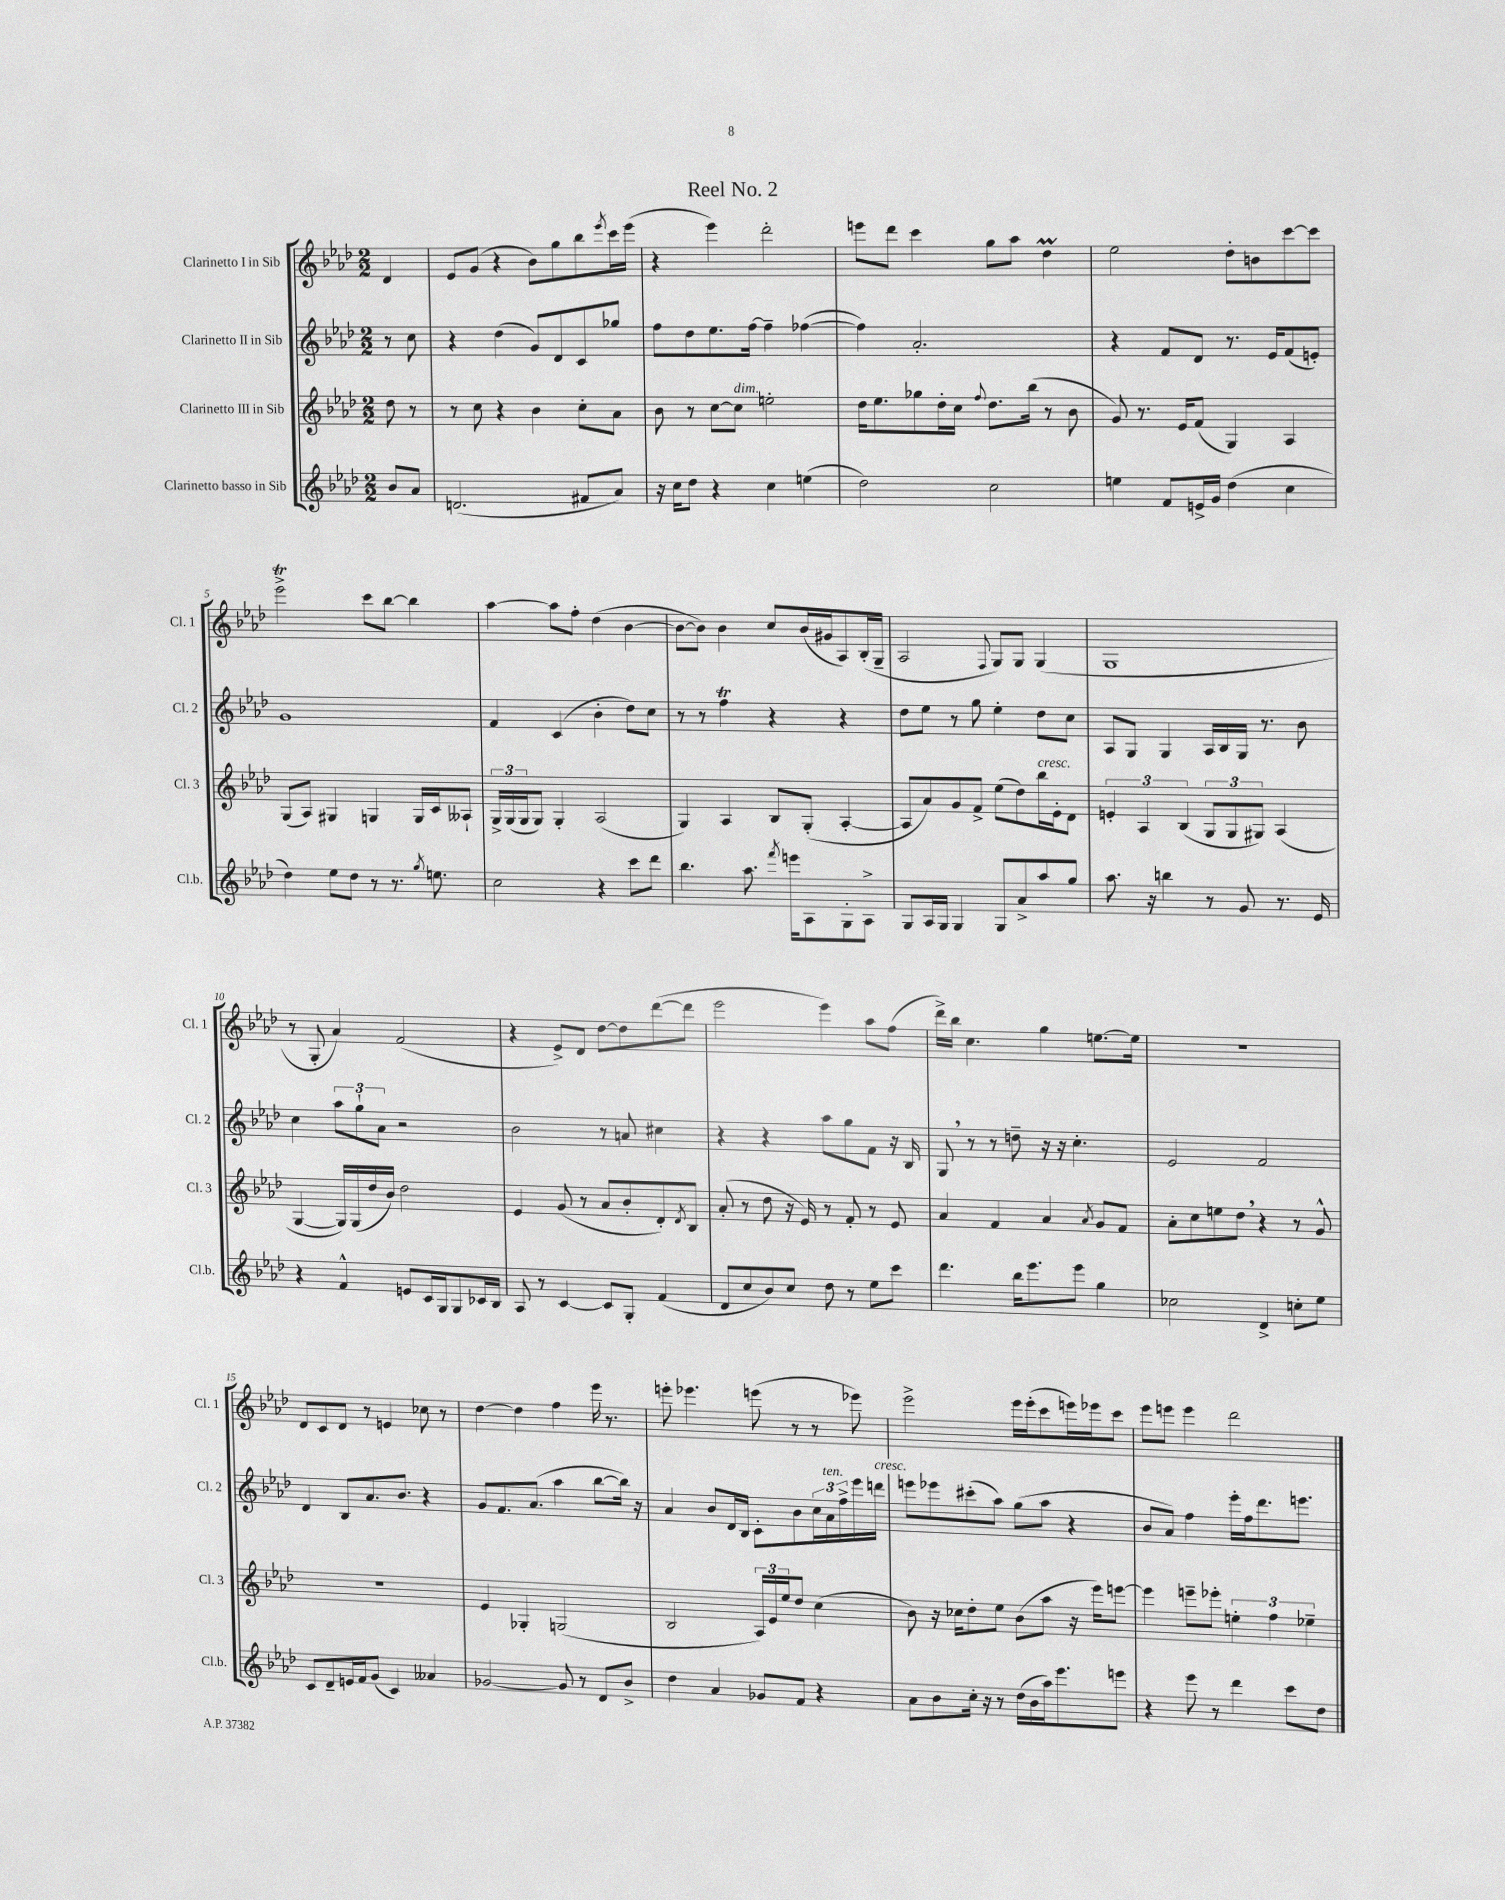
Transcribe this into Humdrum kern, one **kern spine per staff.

**kern	**kern	**kern	**kern
*part4	*part3	*part2	*part1
*staff4	*staff3	*staff2	*staff1
*I"Clarinetto basso in Sib	*I"Clarinetto III in Sib	*I"Clarinetto II in Sib	*I"Clarinetto I in Sib
*I'Cl.b.	*I'Cl. 3	*I'Cl. 2	*I'Cl. 1
*clefG2	*clefG2	*clefG2	*clefG2
*k[b-e-a-d-]	*k[b-e-a-d-]	*k[b-e-a-d-]	*k[b-e-a-d-]
*M2/2	*M2/2	*M2/2	*M2/2
=	=	=	=
8b-/L	8dd-\	8r	4d-/
8a-/J	8r	8cc\	.
=1	=1	=1	=1
(2.dn/	8r	4r	8e-/L
.	8cc\	.	(8g/J
.	4r	(4dd-\	4r
.	4b-\	8g/L)	8b-\L)
.	.	8d-/	8gg\
8f#X/L	8cc'\L	8c/	8bb-\
.	.	.	8qeee-/
8a-/J)	8a-\J	8gg-X/J	16ccc\L
.	.	.	(16eee-\JJ
=2	=2	=2	=2
16r	8b-\	8ff\L	4r
16cc\KL	.	.	.
8dd-\J	8r	8dd-\	.
4r	[8cc\L	8.ee-\	4eee-\)
!	!LO:TX:a:i:t=dim.	!	!
.	8cc\J]	.	.
.	.	[16ff\Jk	.
4cc\	2een'\	4ff~\]	2ddd-'\
(4een\	.	([4ff-X\	.
=3	=3	=3	=3
2dd-\)	16dd-\KL	4ff-\])	8eeen\L
.	8.ee-\	.	.
.	.	.	8ddd-\J
.	8gg-X\	2.a-'/	4ccc\
.	16dd-'\L	.	.
.	16cc\JJ	.	.
.	8qqff/	.	.
2cc\	8.dd-\L	.	8gg\L
.	.	.	8aa-\J
.	(16bb-\Jk	.	.
.	8r	.	4dd-M\
.	8b-\	.	.
=4	=4	=4	=4
4een\	8g/)	4r	2ee-\
.	8.r	.	.
8f/L	.	8f/L	.
.	16e-/KL	.	.
16en^/L	(8f/J	8d-/J	.
16g/JJ	.	.	.
(4dd-\	4G/)	8.r	8dd-'\L
.	.	.	8bn\
.	.	16e-/KL	.
4cc\	4A-/	(8f/	[8ccc\
.	.	8en'/J)	8ccc\J]
!!LO:LB:g=z
=5	=5	=5	=5
4dd-\)	(8G/L	1g	2eee-T^\
.	8A-/J)	.	.
8ee-\L	4G#X/	.	.
8dd-\J	.	.	.
8r	4Gn/	.	8ccc\L
8.r	.	.	[8bb-\J
.	16G/LL	.	4bb-\]
8qgg/	.	.	.
8.een\	16c/J	.	.
.	8A--X`/J	.	.
=6	=6	=6	=6
2cc\	24G^/LL	4f/	[4aa-\
.	(24G/	.	.
.	24G/J	.	.
.	8G/J)	.	.
.	4G'/	(4c/	8aa-\L]
.	.	.	8ff'\J
4r	(2A-/	4b-'\	(4dd-\
8ccc\L	.	8dd-\L)	[4b-\
8ddd-\J	.	8cc\J	.
=7	=7	=7	=7
4.bb-\	4G/)	8r	8b-\L_
.	.	8r	8b-\J])
.	4A-/	4ffT\	4b-\
8.aa-\	.	.	.
.	8B-/L	4r	8cc/L
8qfff/	.	.	.
16eeen\KL	.	.	.
8A-\	(8G'/J	.	(16b-/L
.	.	.	16g#X/J
8G'\	[4A-'/	4r	8A-/)
8A-^\J	.	.	(16B-'/L
.	.	.	16G~/JJ
=8	=8	=8	=8
8G/L	8A-/L]	8dd-\L	2A-/
16A-/L	8a-/)	8ee-\J	.
16G/JJ	.	.	.
4G/	8g/	8r	.
.	8f^/J	8gg\	.
.	.	.	8qqF/
8G/L	(8ee-\L	4ee-'\	8G/L)
8a-^/	8dd-\)	.	8G/J
!	!LO:TX:a:i:t=cresc.	!	!
8aa-/	16bb-\L	8dd-\L	(4G/
.	16e-'\J	.	.
8gg/J	8d-\J	8cc\J	.
=9	=9	=9	=9
8.aa-\	6en'/	8A-/L	1G
.	.	8G/J	.
.	6A-/	.	.
16r	.	.	.
4bbn\	.	4G/	.
.	(6B-/	.	.
8r	12G/L	16A-/LL	.
.	.	16B-/	.
.	12G/	.	.
8g/	.	16G/JJ	.
.	12G#X/J)	.	.
.	.	8.r	.
8.r	(4A-/	.	.
.	.	8b-\	.
16e-/	.	.	.
!!LO:LB:g=z
=10	=10	=10	=10
4r	[4G/	4cc\	8r
.	.	.	8G'/
4f^^/	16G/LL])	12aa-\L	4a-/)
.	(16G/	.	.
.	.	12gg`\	.
.	16dd-/	.	.
.	.	12a-\J	.
.	16b-/JJ)	.	.
8en/L	2dd-\	2r	(2f/
16c/L	.	.	.
16G/J	.	.	.
8G/	.	.	.
16c-X/L	.	.	.
16B-/JJ	.	.	.
=11	=11	=11	=11
8A-/	4e-/	2b-\	4r
8r	.	.	.
[4c/	(8g/	.	8e-^/L)
.	8r	.	8d-/J
8c/L]	8a-/L	8r	[8dd-\L
8G'/J	8b-'/	8an/	8dd-\]
(4f/	8d-'/)	4cc#X\	([8ddd-\
.	8qd-/	.	.
.	8B-/J	.	8ddd-\J]
=12	=12	=12	=12
8d-/L	(8a-'/	4r	2eee-\
8cc/	8r	.	.
8b-/)	8dd-\	4r	.
8cc/J	16r	.	.
.	16e-/)	.	.
8dd-\	8r	8aa-\L	4eee-\)
8r	8f'/	8gg\	.
8ee-\L	8r	8f\J	8aa-\L
8ccc\J	8e-/	16r	(8ff\J
.	.	16B-/	.
=13	=13	=13	=13
4.ddd-\	4a-/	8G,/	16ddd-^\LL)
.	.	.	16bb-\JJ
.	.	8r	4.cc\
.	4f/	8r	.
16bb-\KL	.	8ddn~\	.
8.eee-\	.	.	.
.	4a-/	16r	4gg\
.	.	16r	.
8eee-\J	.	4.cc'\	.
.	8qa-/	.	.
4gg\	8g/L	.	[8.een\L
.	8f/J	.	.
.	.	.	16ee\Jk]
=14	=14	=14	=14
2cc-X\	8a-'\L	2e-/	1r
.	8cc\	.	.
.	8een\	.	.
.	8dd-,\J	.	.
4d-^/	4r	2f/	.
8ccn'\L	8r	.	.
8ee-\J	8g^^/	.	.
!!LO:LB:g=z
=15	=15	=15	=15
8c/L	1r	4d-/	8d-/L
8d-~/	.	.	8c/
16en/L	.	8B-/L	8d-/J
16f/J	.	.	.
(8g/J	.	8.a-/	8r
4c/)	.	.	4en/
.	.	8.b-/J	.
4a--X/	.	4r	8cc-X\
.	.	.	8r
=16	=16	=16	=16
[2g-X/	4e-/	8g/L	[4dd-\
.	.	8.f/	.
.	4G-X'/	.	4dd-\]
.	.	(8.a-/J	.
8g-/]	(2Gn/	4aa-\	4ff\
8r	.	.	.
8d-/L	.	[8bb-\L	16eee-\
.	.	.	8.r
8b-^/J	.	16bb-\Jk])	.
.	.	16r	.
=17	=17	=17	=17
4dd-\	2B-/	4a-/	8eeen'\
.	.	.	4.eee-X\
4a-/	.	8b-/L	.
.	.	16d-/L	.
.	.	16B-/JJ	.
8g-X/L	24A-/LL)	8c'\L	(8eeen\
.	24e-/	.	.
.	24ee-/J	.	.
8f/J	8dd-/J	8b-\	8r
4r	(4cc\	24cc\L	8r
!	!	!LO:TX:a:i:t=ten.	!
.	.	24a-\	.
.	.	24ff^\	.
.	.	16eee-\	8eee-X\)
!	!	!LO:TX:a:i:t=cresc.	!
.	.	16dddn\JJ	.
=18	=18	=18	=18
8a-\L	8b-\)	8eeen\L	2eee-^\
8b-\	16r	8eee-X\	.
.	16cc-X\KL	.	.
16cc'\Jk	8dd-'\	(8ccc#X'\	.
16r	.	.	.
8r	8ee-\J	8aa-\J)	.
(16dd-\LL	(8b-\L	(8gg\L	16eee-\LL
16b-\	.	.	(16eee-'\J
16aa-\J)	8aa-\J	8aa-\J	8ccc\
8.eee-\	.	.	.
.	16r	4r	16eeen\L)
.	16eee-\KL)	.	16eee-X\J
8eeen\J	[8eeen\J	.	8ccc\J
=19	=19	=19	=19
4r	4eee\]	8b-/L	8eee-\L
.	.	8a-/J)	8eeen\J
8eee-\	8eeen~\L	4ff\	4eee\
8r	8eee-X'\J	.	.
4ddd-\	6een'\	16eee-'\LL	2ddd-\
.	.	16ff\J	.
.	.	8.ddd-\	.
.	6ff\	.	.
8ccc\L	.	.	.
.	.	8.eeen\J	.
.	6ee-X~\	.	.
8dd-\J	.	.	.
==	==	==	==
*-	*-	*-	*-
